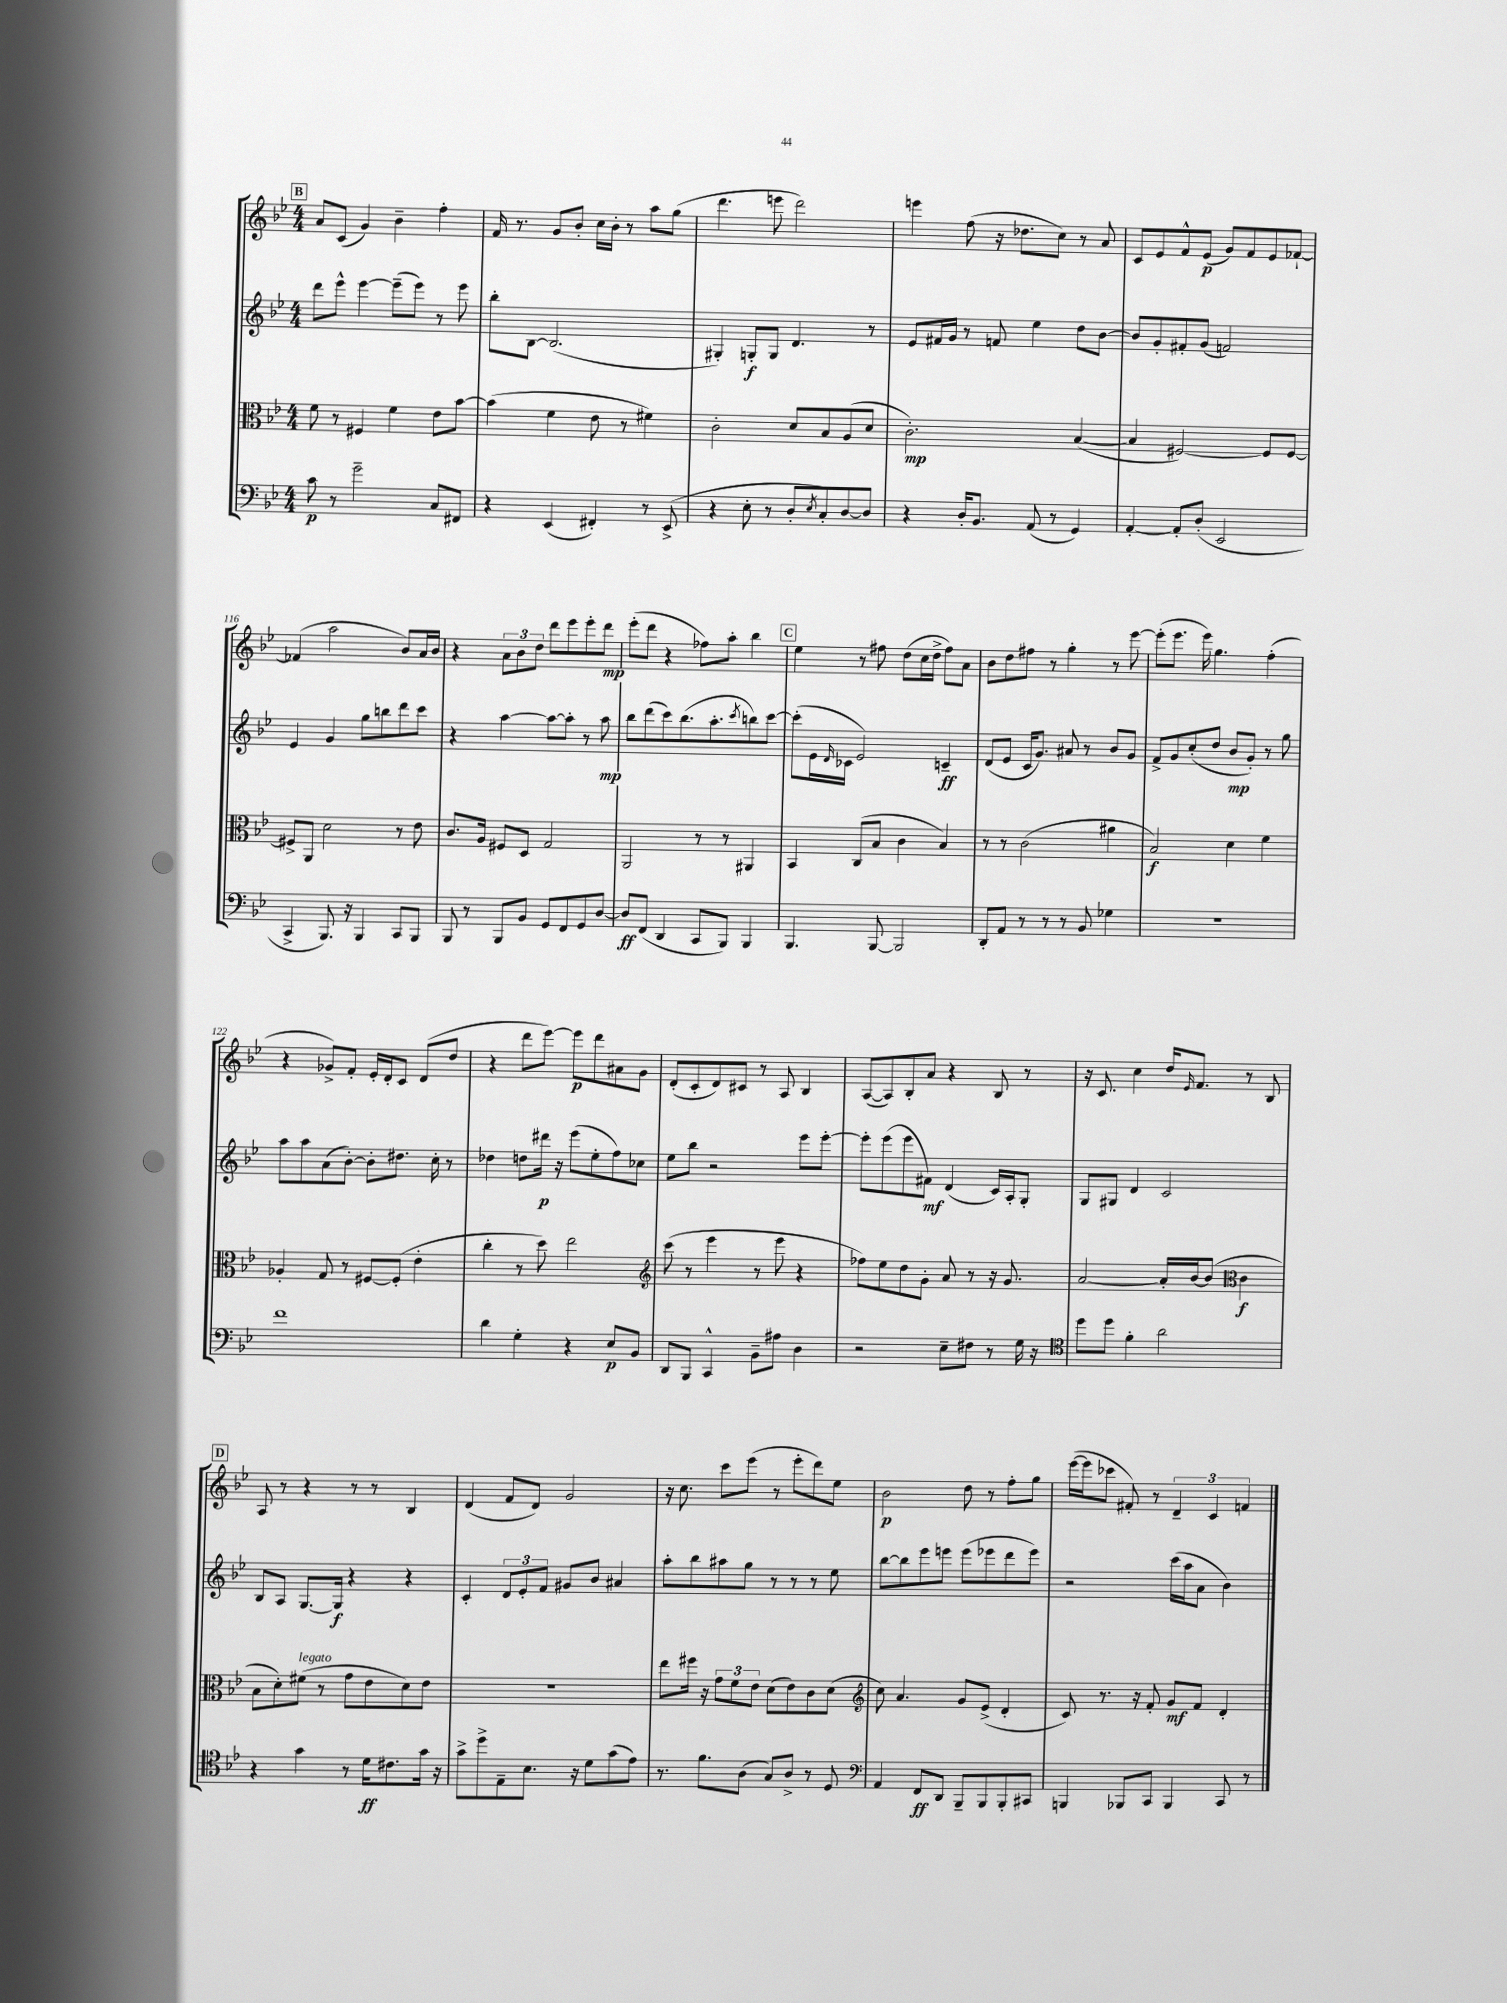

**kern	**kern	**kern	**kern
*staff4	*staff3	*staff2	*staff1
*clefF4	*clefC3	*clefG2	*clefG2
*k[b-e-]	*k[b-e-]	*k[b-e-]	*k[b-e-]
*M4/4	*M4/4	*M4/4	*M4/4
8c	8f	8ddd	8a
8r	8r	8eee-^^	(8c
2g~	4F#	[4eee-	4g)
.	4f	(8eee-~]	4b-~
.	.	8eee-)	.
8C	8e-	8r	4ff'
8FF#	[8b-	8eee-	.
=	=	=	=
4r	(4b-]	8bb-'	16f
.	.	.	8.r
.	.	[8B-	.
(4EE-	4f	(2.B-]	8g
.	.	.	8b-'
4FF#')	8e-	.	16cc
.	.	.	16b-'
.	8r	.	8r
8r	4f#)	.	8aa
(8EE-^	.	.	(8gg
=	=	=	=
4r	2c'	4G#')	4.ddd
8E-'	.	8G'	.
8r	.	8G	8eee
8D'	8d	4.d	2ddd)
8qE-	.	.	.
8C')	8B-	.	.
[8D	(8A	.	.
8D]	8d	8r	.
=	=	=	=
4r	2.c')	8e-	4eee
.	.	16f#	.
.	.	16g	.
16D'	.	8r	(8ff
8.BB-	.	.	.
.	.	8f	16r
.	.	.	8.dd-
(8AA	.	4ee-	.
8r	.	.	8cc)
4GG)	([4B-	8dd	8r
.	.	[8b-	8a
=	=	=	=
[4AA'	4B-]	8b-]	8c
.	.	8g'	8e-
8AA']	[2F#)	8f#'	8f^^
(8D'	.	(8g	(8e-
2EE-	.	2f)	8g)
.	.	.	8f
.	8F#]	.	8e-
.	[8F#	.	[8f-`
=	=	=	=
4CC^	8F#^]	4e-	(4f-]
.	8AA	.	.
8.BBB-)	2d	4g	2aa
16r	.	.	.
4BBB-	.	8gg	.
.	.	8bb	.
8CC	8r	8ddd	8b-)
8BBB-	8e-	8ccc	16a
.	.	.	16b-
=	=	=	=
8BBB-	8.c	4r	4r
8r	.	.	.
.	16A	.	.
8BBB-	8F#	[4aa	12a
.	.	.	12b-
8BB-	8D	.	.
.	.	.	12dd
8GG	2G	8aa_	8ddd
8FF	.	8aa']	8eee-
8GG	.	8r	8eee-'
[8D	.	8aa	8ddd
=	=	=	=
8D]	2AA	8bb-	(8eee-'
(8FF	.	(8ddd	8ddd
4DD	.	8ccc)	4r
.	.	(8.bb-	.
8CC	8r	.	8ff-)
.	.	8.aa'	.
8BBB-)	8r	.	8aa'
.	.	8qccc	.
4BBB-	4AA#	8bb)	4bb-
.	.	[8ccc	.
=	=	=	=
4.BBB-	4BB-	(8ccc']	4ee-
.	.	16e-	.
.	.	16qqd	.
.	.	16c-	.
.	(8C	2e-)	8r
[8BBB-	8B-	.	8ff#
2BBB-]	4c	.	(8dd
.	.	.	16cc
.	.	.	16dd^
.	4B-)	4c~	8ff#)
.	.	.	8a
=	=	=	=
8DD'	8r	(8d	8b-
8AA	8r	8e-	8dd
8r	(2c	16c	8ff#
.	.	8.g)	.
8r	.	.	8r
8r	.	8a#	4gg'
8BB-	.	8r	.
4G-	4a#	8b-	8r
.	.	8g	[8eee-
=	=	=	=
1r	2B-)	8f^	(8eee-']
.	.	8g	8.eee-
.	.	(8cc'	.
.	.	.	16eee-)
.	.	8dd	4.gg
.	4d	8b-	.
.	.	8g')	.
.	4f	8r	(4ff'
.	.	8gg	.
=	=	=	=
1f	4A-'	8aa	4r
.	.	8aa	.
.	8G	(8a	8g-^)
.	8r	[8b-')	8f'
.	[8F#	8b-']	16e-'
.	.	.	16d'
.	(8F#']	8.dd#	8c
.	4e-'	.	(8d
.	.	16cc'	.
.	.	8r	8dd
=	=	=	=
4d	4cc'	4dd-	4r
4G'	8r	8dd	8ddd
.	8dd)	16ddd#	[8eee-)
.	.	16r	.
4r	2ee-	(8eee-	8eee-]
.	.	8ee-'	8ddd
8E-	.	8ff)	8a#
8BB-	.	8cc-	8g
=	=	=	=
*	*clefG2	*	*
8DD	(8ccc	8ee-	(8d'
8BBB-	8r	8bb-	8c'
4CC^^	4eee-	2r	8d)
.	.	.	8c#
8BB-~	8r	.	8r
8A#	8eee-	.	8A
4D	4r	8eee-	4B-
.	.	[8eee-'	.
=	=	=	=
2r	8ff-)	8eee-']	([8A
.	8ee-	(8eee-	8A])
.	8dd	8eee-	8B-'
.	8g'	8f#)	8a
8E-~	8a	(4d	4r
8F#	8r	.	.
8r	16r	16c)	8B-
.	8.g	16A'	.
16G	.	8G'	8r
16r	.	.	.
=	=	=	=
*clefC4	*	*	*
8dd	[2a	8G	16r
.	.	.	8.c
8dd	.	8G#	.
4f'	.	4d	4cc
2a	16a']	2c	16dd
.	.	.	16qqe-
.	[16b-	.	8.f
.	(8b-]	.	.
*	*clefC3	*	*
.	4c	.	8r
.	.	.	8B-
=	=	=	=
4r	8B-	8B-	8A
.	8d')	8A	8r
4g	(8f#	[8.G	4r
.	8r	.	.
.	.	16G]	.
8r	8g	4r	8r
16d	8e-	.	8r
8.c#	.	.	.
.	8d)	4r	4B-
16g	8e-	.	.
16r	.	.	.
=	=	=	=
8g^	1r	4c'	(4d
8dd^	.	.	.
8E-~	.	12d	8f
.	.	12e-'	.
8.B-	.	.	8d)
.	.	12f	.
.	.	8g#	2g
16r	.	.	.
8d	.	8b-	.
(8g	.	4a#	.
8e-)	.	.	.
=	=	=	=
8.r	8ee-	8aa'	16r
.	.	.	8.cc
.	16ff#	8bb-	.
8.f	16r	.	.
.	12g	8aa#	8ccc
.	12f	.	.
(8A	.	8gg	(8eee-
.	12e-	.	.
8G)	(8d	8r	8r
8A^	8e-)	8r	8eee-'
8r	8c	8r	8ddd)
8D	(8d	8ee-	8ee-
=	=	=	=
*clefF4	*clefG2	*	*
4AA	8cc)	[8bb-	2b-
.	4.a	8bb-]	.
8FF	.	8eee-	.
8DD	.	8eee	.
8BBB-~	8g	(8eee	8dd
8BBB-	(8e-^	8eee-	8r
8BBB-'	4d'	8ddd	8ff'
8CC#	.	8eee-)	8gg
=	=	=	=
4BBB	8c)	2r	([16eee-
.	.	.	16eee-]
.	8.r	.	8ccc-
8BBB-	.	.	8f#')
.	16r	.	.
8CC	8f'	.	8r
4BBB-	8g	(16ccc	6d~
.	.	16aa	.
.	8f	8a	.
.	.	.	6c
8CC	4d'	4b-)	.
.	.	.	6f
8r	.	.	.
==	==	==	==
*-	*-	*-	*-
